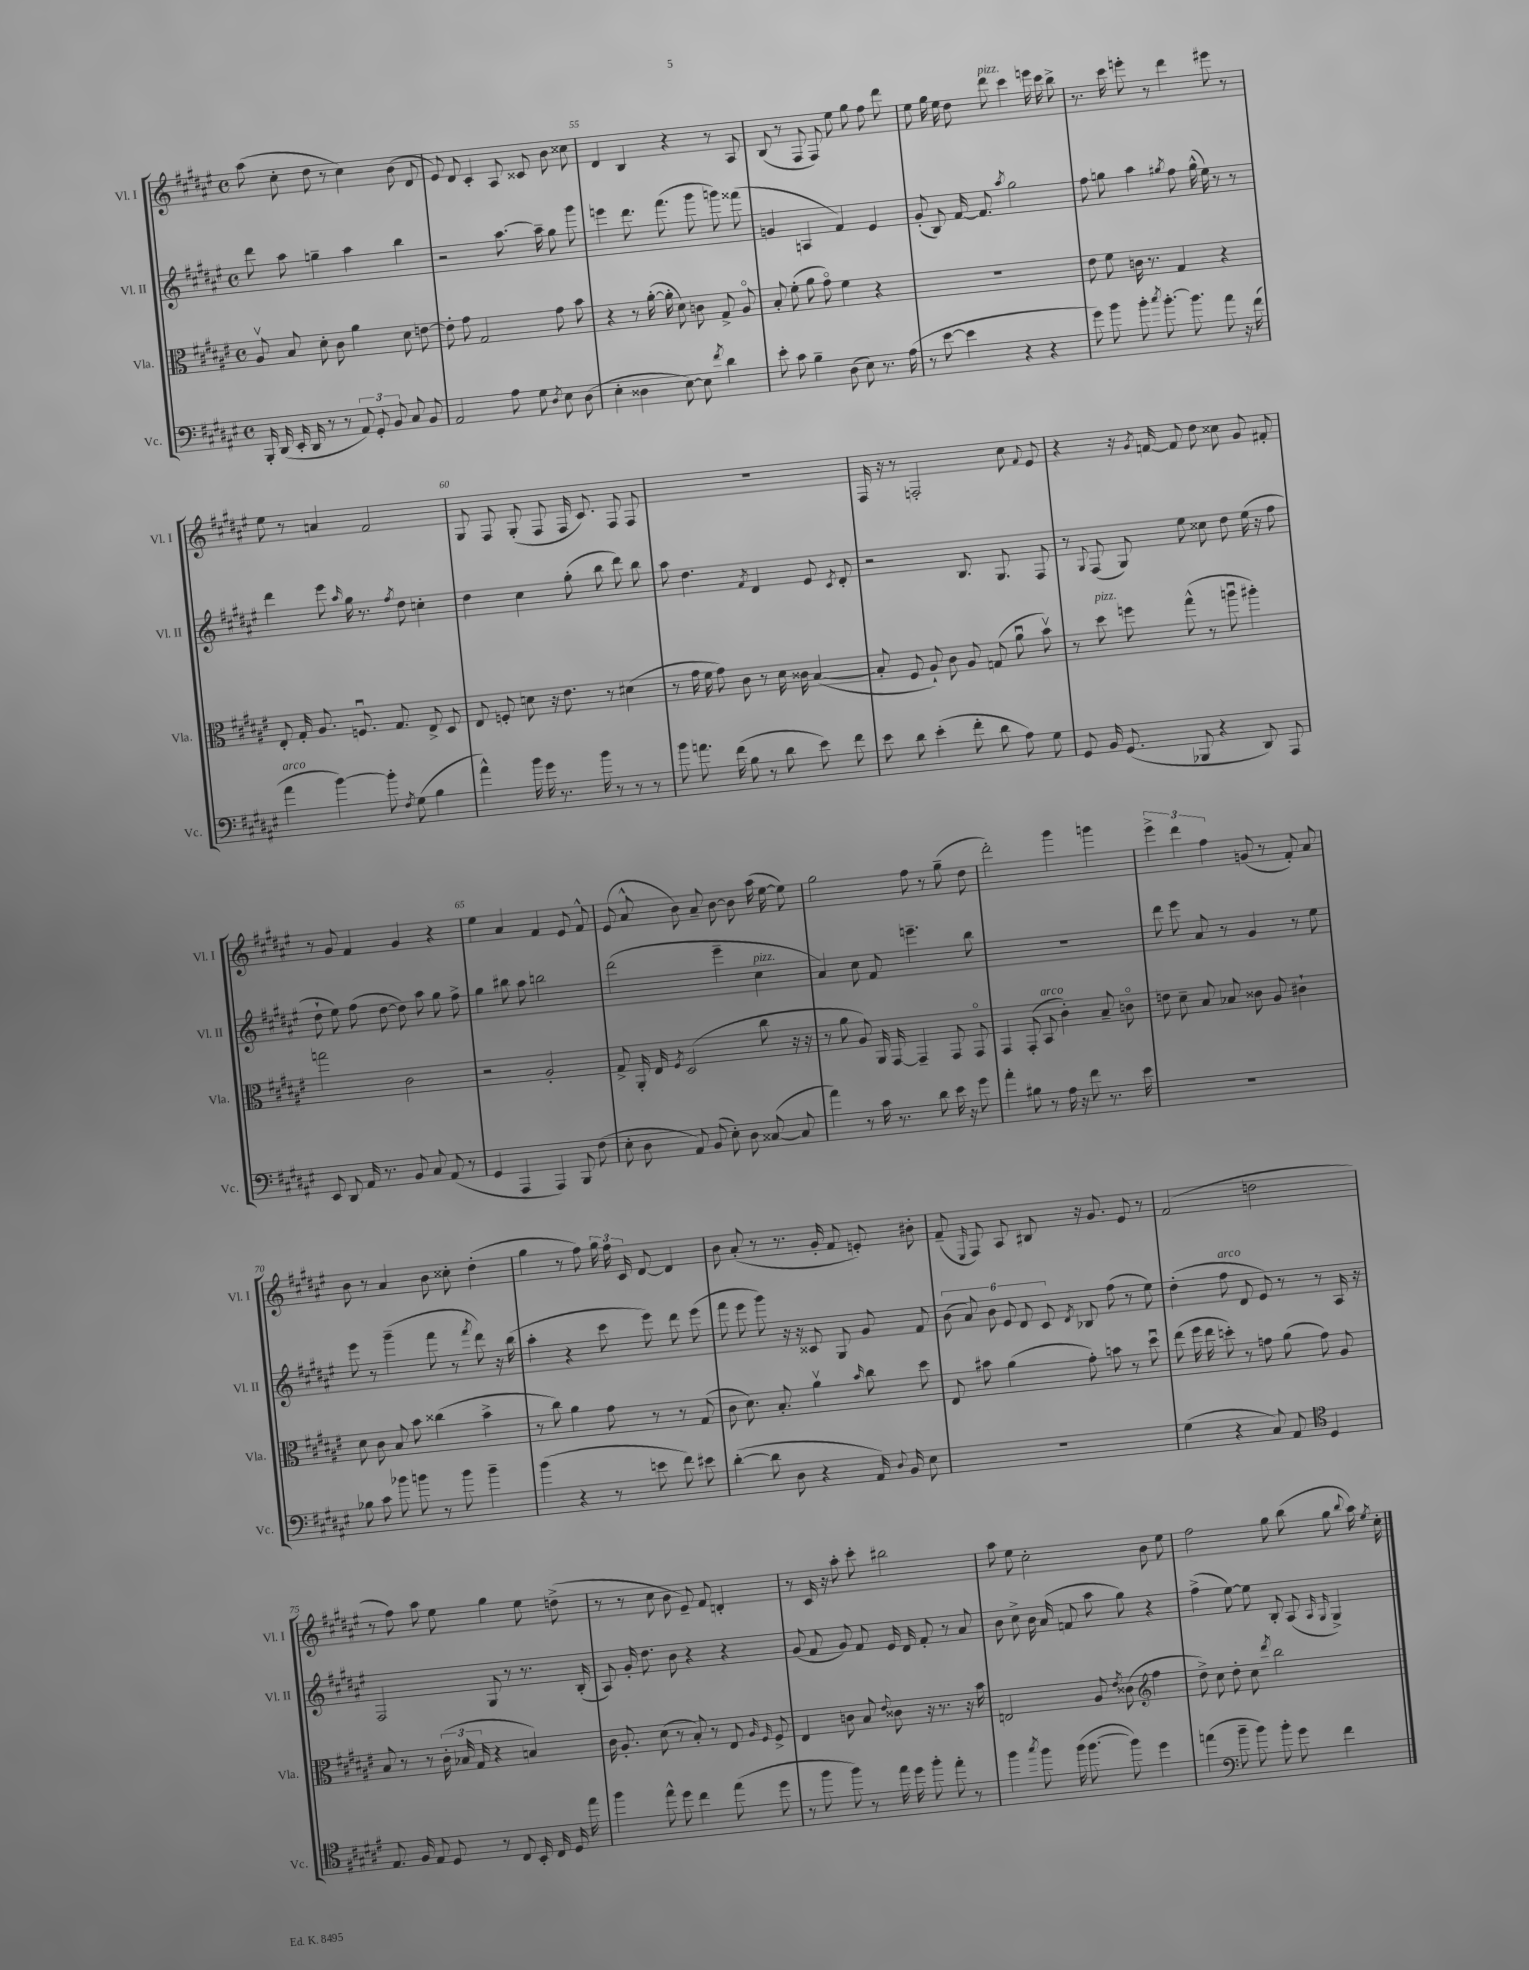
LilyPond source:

<<
\new StaffGroup <<
\new Staff = "s0" \with { instrumentName = "Vl. I" shortInstrumentName = "Vl. I" } {
    \clef treble \key fis \major \defaultTimeSignature \time 4/4
    \autoBeamOff ais''8( cis''8-. dis''8 r8 cis''4) b'8( dis'8 |
    eis'8) dis'8 cis'4-. ais8 cisis'8 b'8 cisis''8 |
    dis'4 b4 r4 r8 ais8 |
    b8( r8 fis8 fis8) eis''8 gis''8 fis''8 dis'''8 |
    eis''8 gis''16 eis''16 dis''8 dis'''8^\markup { \italic "pizz." } cis'''4 e'''16 cis'''16 b''8-> |
    r8. cis'''16 e'''8-. r8 dis'''4 eis'''8 r8 |
    eis''8 r8 a'4 fis'2 |
    gis8 fis8 gis8-.( fis8 fis16 cis'8.) fis8 fis8 |
    R1 |
    fis16 r16 r8 f2-. cis''8 \appoggiatura { fis'8 } eis'8 |
    r4 r16 \acciaccatura { gis'8 } f'16~ f'8 dis''8 cisis''8 gis'8 fis'8-. |
    r8 gis'8 fis'4 gis'4 r4 |
    eis''4 ais'4 fis'4 eis'8 fis'8-^ |
    eis'8( ais'8-^ b'8) ais'8-- b'8~ b'8 ais''16( eis''16~ eis''8) |
    gis''2 fis''8 r8 gis''8--( dis''8 |
    dis'''2-.) gis'''4 g'''4 |
    \tuplet 3/2 { eis'''4-> dis'''4 fis''4 } g'8( r8 fis'8-.) ais'8 |
    b'8 r8 ais'4 b'8 cisis''8-. dis''4-.( |
    gis''4 r8 fis''8) \tuplet 3/2 { gis''16 fis''16 cis'16 } dis'8~ dis'4 |
    b'8 ais'8-.( r8 r8. gis'16-. fis'8 e'8-.) bis'8-. |
    fis'8--( \grace { eis16 } fis8) ais8 bis8 r16 gis'8. eis'8 r8 |
    fis'2( d''2 |
    r8 fis''8) ais''8 eis''8 gis''4 eis''8 d''8->( |
    r8 r8 cis''8 b'8 eis'8--) fis'8 d'4-. |
    r8 cis'16 r16 ais''8-. cis'''8-. bis''2 |
    ais''8 eis''8 cis''2-. b'8 eis''8 |
    fis''2 gis''8 b''8( gis''8 \appoggiatura { b''8 } ais''16) \acciaccatura { eis''8 } cis''16-. \bar "|." |
}
\new Staff = "s1" \with { instrumentName = "Vl. II" shortInstrumentName = "Vl. II" } {
    \clef treble \key fis \major \defaultTimeSignature \time 4/4
    \autoBeamOff dis'''8 ais''8 g''4-- ais''4 b''4 |
    r2 ais''8.~ ais''16-- gis''8 gis'''8 |
    e'''4 dis'''8. fis'''8.( gis'''8 g'''8) fisis'''8( |
    g'4 a4 fis'4) eis'4 |
    gis'8-.( b8) fis'16~ fis'8. \acciaccatura { ais''8 } gis''2 |
    fis''8 g''8 ais''4 \acciaccatura { gis''8 } fis''8 gis''16-^( eis''16) r8 r8 |
    dis'''4 eis'''8 \grace { ais''16 } gis''16 r8. \acciaccatura { fis''8 } dis''8 c''4-. |
    dis''4 cis''4 gis''8-.( b''8 dis'''8) b''8 |
    ais''8 dis''4. \acciaccatura { fis'8 } dis'4 eis'8 \acciaccatura { cis'8 } dis'8-. |
    r2 b8. gis8. fis8 |
    r8 \appoggiatura { gis8 } fis8( gis8) eis''8 cisis''8 dis''8 eis''16( r16 fis''8 |
    dis''8-! eis''8) fis''8( dis''8~ dis''8) ais''8 gis''8 fis''8-> |
    gis''4 bis''8 ais''8 b''2 |
    dis'''2( eis'''4-- cis''4^\markup { \italic "pizz." } |
    ais'4) cis''8 fis'8 e'''4.-- b''8 |
    R1 |
    dis'''8 eis'''8 ais'8 r8 gis'4 r8 eis''8 |
    eis'''8 r8 gis'''4--( fis'''8 r8 \acciaccatura { fis'''8 } dis'''8) r16 b''16( |
    ais''4-. r4 cis'''8 eis'''8) dis'''8 eis'''8( |
    fis'''8 eis'''8 gis'''8) r16 r16 cisis'8 gis8 gis'8 fis'8 |
    \tuplet 6/4 { b'8( ais'8) b'8 eis'8 dis'8 cis'8 } \acciaccatura { dis'8 } bes8 fis''8( r8 eis''8) |
    dis''4-.( fis''8^\markup { \italic "arco" } dis'8 eis'8) r8 r8 ais16 r16 |
    fis2 gis8 r8 r8. b16-.( |
    ais8) gis'16-. dis''8. b'8 r4 r4 |
    gis'8( fis'8 gis'8) fis'8 eis'16 dis'16 fis'8-. r8 ais'8 |
    b'8 cis''8-> b'16 ais'16( f'8 ais''8 gis''8) r4 |
    fis''4->( eis''8~) eis''8 b8-. ais8( \grace { ais16 gis16 } gis4->) \bar "|." |
}
\new Staff = "s2" \with { instrumentName = "Vla." shortInstrumentName = "Vla." } {
    \clef alto \key fis \major \defaultTimeSignature \time 4/4
    \autoBeamOff ais8\upbow b8 dis'8-. cis'8 ais'4 dis'8 e'8~ |
    e'8-. gis'8 gis2 gis'8 b'8 |
    r4 r8 ais'16~-.( ais'16-. dis'8) c'8 gis8-> ais8\flageolet |
    b8-. fis'8-.( ais'8 gis'8\flageolet) fis'4 r4 |
    R1 |
    eis'8 fis'8 c'16 r8. gis4 r4 |
    eis8-. gis16-. ais8. f8.\downbow gis8. eis8-> dis8 |
    eis8 f8-. d'8 r16 eis'8. r8 dis'4( |
    r8 gis'16 fis'16 gis'8) cis'8 r8 dis'16 cisis'16 b4~( |
    b8-. fis8 ais8-!) cis'8 ais8 g8( ais'8\downbow b'8\upbow) |
    r8 dis''8^\markup { \italic "pizz." } f''8 gis''8-^( r8 a''8\downbow ais''4-.) |
    g''2 cis'2 |
    r2 ais2-. |
    gis8-> ais,16-. eis16 \acciaccatura { fis8 } dis2( cis''8 r16 r16 |
    r8 ais'8 ais8) ais,16 gis,16~ gis,4-- gis,8 gis,8\flageolet |
    gis,4 gis,8-.( b,8^\markup { \italic "arco" } cis'4-.) b8-- c'8\flageolet |
    e'8 dis'8-- b8 bes8 cisis'8 ais8 cis'4-! |
    dis'8 cis'8 b8 b'8 cisis''4( b'4-> |
    r8 cis''8) ais'4 gis'8 r8 r8 gis8( |
    cis'8 dis'8.) b8.-. ais'4\upbow \grace { b'16 } cis''8 dis''8 |
    eis8 bis'8 ais'4( gis'8-.) b'8 r8 dis''8\downbow |
    eis''8( fis''16 eis''16 d''8-.) r8 g'8 ais'8( g'8) ais8 |
    b8 r8 r8 \tuplet 3/2 { cis'16-.( bes16 gis16 } r4 b4) |
    cis'16 ais8.-. dis'8( r8 b8-.) r8 eis8 \grace { ais16 fis16 } fis8-> |
    eis4 c'8 b8 \appoggiatura { eis'8 } cisis'8 r16 r8. r16 b'16 |
    e2 ais8 \acciaccatura { eis'8 } cisis'8( \clef treble fis''4 |
    dis''8->) cis''8 dis''8-. cis''8 \acciaccatura { dis'''8 } b''2 \bar "|." |
}
\new Staff = "s3" \with { instrumentName = "Vc." shortInstrumentName = "Vc." } {
    \clef bass \key fis \major \defaultTimeSignature \time 4/4
    \autoBeamOff b,,16-. dis,16( eis,16-. dis,16 r8 r8 \tuplet 3/2 { ais,8) gis,8-. b,8 } cis8 b,8 |
    ais,2 ais8 gis8 \acciaccatura { dis8 } eis8 dis8( |
    eis4-. disis4 eis8~) eis8 \acciaccatura { fis'8 } dis'4 |
    eis'8-. cis'8 b4-- dis8( eis8) r8. ais16( |
    r8 eis'8~ eis'4 r4 r4 |
    gis'8) b'8 b'8-. \acciaccatura { cis''8 } b'8.~-. b'8. ais'8 r16 fis'16( |
    ais'4^\markup { \italic "arco" } b'4~) b'8-. \acciaccatura { fis8 } gis8( b4 |
    ais'4-^) b'16 gis'16 r8. b'16 r8 r8 r8 |
    b'8 a'8. fis'16( b8 r8 dis'8 eis'8) fis'8 |
    eis'8 dis'8 eis'4-.( fis'8-. dis'8 ais8) gis8 |
    gis,8 b,16 gis,8.( bes,,8 r4 dis,8) ais,,8 |
    eis,8 dis,8 ais,16 r8. b,8 cis8 ais,8( r8 |
    gis,4 ais,,4 ais,,4) b,,8 fis8( |
    eis8-. dis8 ais,8) b,8( eis8-.) dis8 cisis8~( cisis8 |
    ais'4) r8 cis'16 r8. dis'8 eis'16 r16 gis'8 |
    ais'4-. bis8 r8 ais16 r16 fis'8 r8. eis'16 |
    R1 |
    bes8 cis'8 bes'8 b'8 r8 b'8 b'4-- |
    b'4( r4 r8 e'8 fis'8) eis'8 |
    dis'4~-.( dis'8 dis8 r4 ais,16) \appoggiatura { dis8 } b,16 eis8 |
    R1 |
    gis4( r4 cis8) ais,8 \clef tenor dis4 |
    eis8. fis16 eis8 dis8 r8 cis8 b,16-. cis16 dis16 eis''16 |
    fis''4 eis''8-^ dis''8 cis''4 eis''8( dis''8 |
    r8 fis''8 fis''8) r8 eis''16 dis''16 fis''8-. eis''8-. r8 |
    fis''4 \acciaccatura { gis''8 } fis''8 fis''16( fis''8.~ fis''8) dis''4 |
    e''4( \clef bass b'8-- b'8) b'8-. gis'8 fis'4 \bar "|." |
}
>>
>>
\layout { \context { \Score currentBarNumber = #53 \override BarNumber.break-visibility = ##(#f #t #t) barNumberVisibility = #(every-nth-bar-number-visible 5) } }
